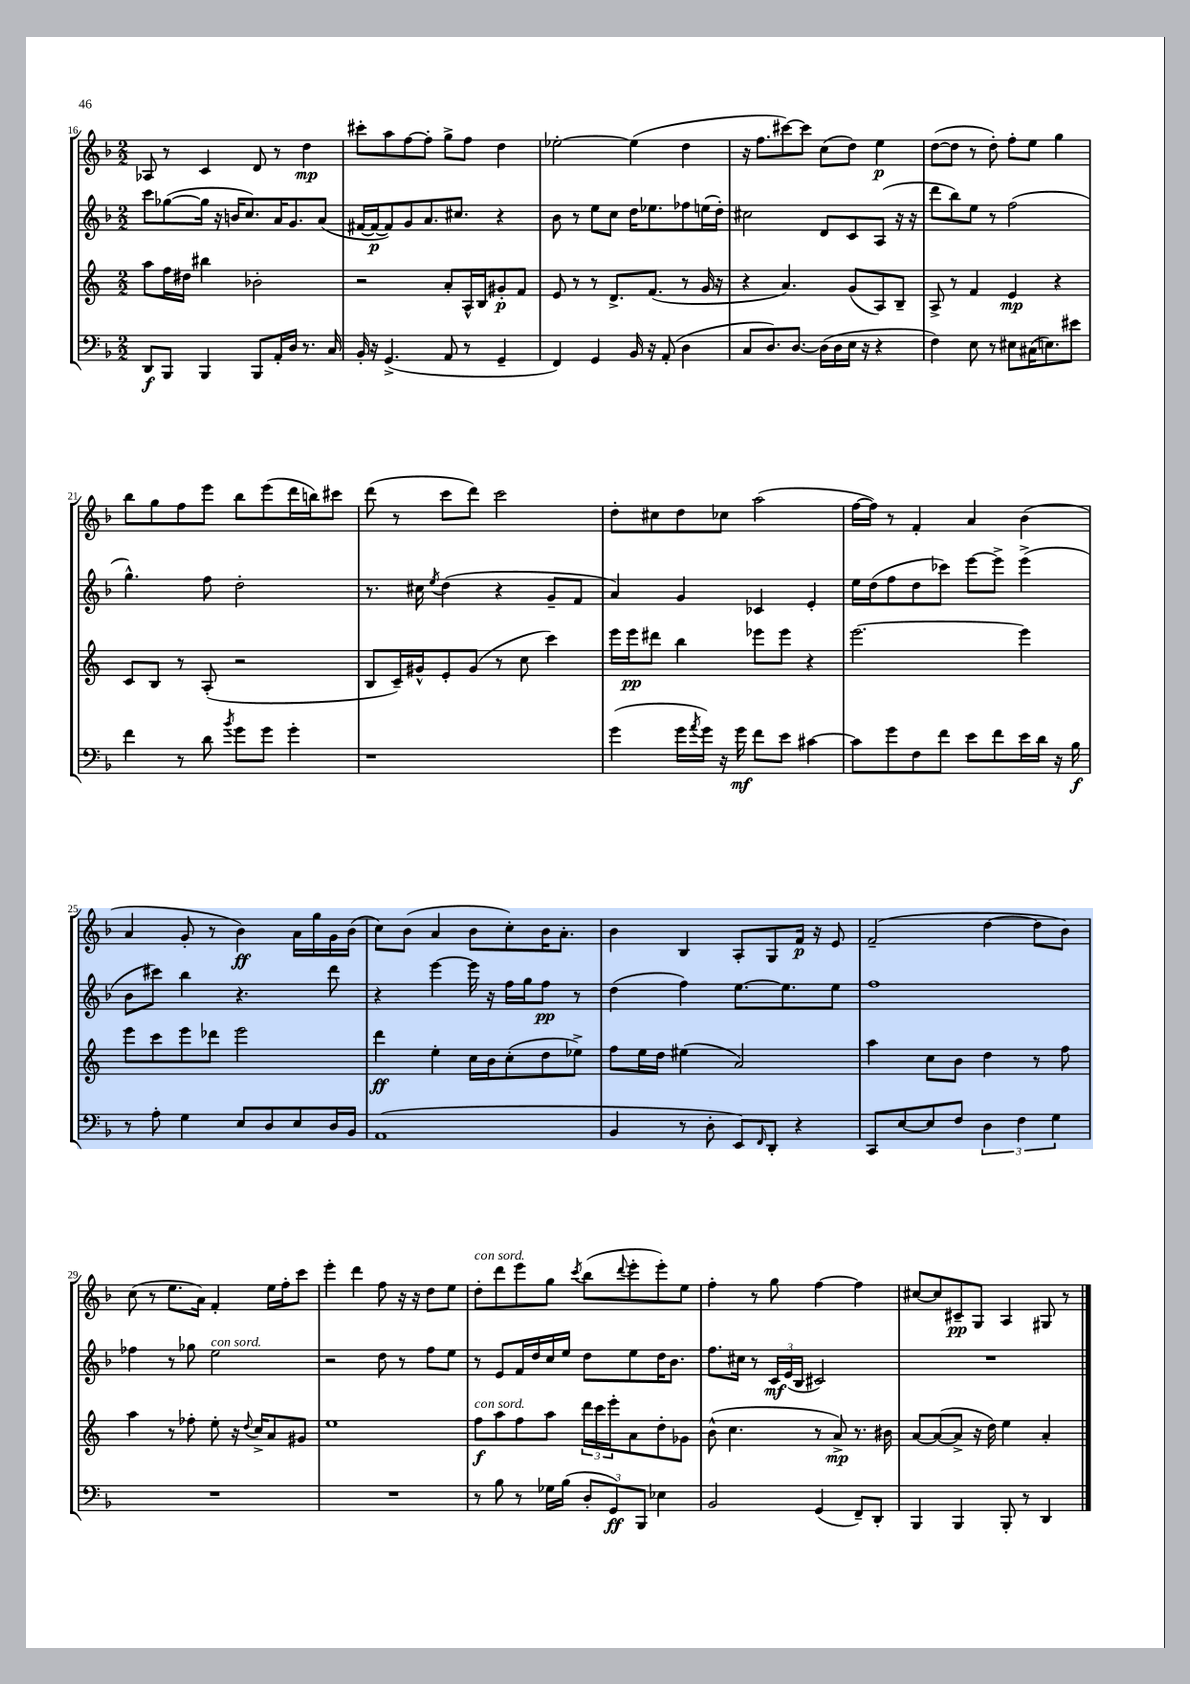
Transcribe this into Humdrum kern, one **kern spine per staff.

**kern	**dynam	**kern	**dynam	**kern	**dynam	**kern	**dynam
*part4	*part4	*part3	*part3	*part2	*part2	*part1	*part1
*staff4	*staff4	*staff3	*staff3	*staff2	*staff2	*staff1	*staff1
*clefF4	*	*clefG2	*	*clefG2	*	*clefG2	*
*k[b-]	*	*k[]	*	*k[b-]	*	*k[b-]	*
*M2/2	*	*M2/2	*	*M2/2	*	*M2/2	*
=16	=16	=16	=16	=16	=16	=16	=16
8DD/L	f	8aa\L	.	8ccc\L	.	8A-X/	.
8BBB-/J	.	16ff\L	.	([8gg-X\	.	8r	.
.	.	16dd#X\JJ	.	.	.	.	.
4BBB-/	.	4bb#X\	.	16gg-\Jk]	.	4c/	.
.	.	.	.	16r	.	.	.
.	.	.	.	16bn/KL	.	.	.
.	.	.	.	8.cc/)	.	.	.
8BBB-/L	.	2b-X'\	.	.	.	8d/	.
16AA'/L	.	.	.	16a/K	.	8r	.
16D/JJ	.	.	.	8.g/	.	.	.
8.r	.	.	.	.	.	4dd\	mp
.	.	.	.	(8a/J	.	.	.
16C/	.	.	.	.	.	.	.
=17	=17	=17	=17	=17	=17	=17	=17
16BB-'/	.	2r	.	[16f#X/LL	.	8ccc#X'\L	.
16r	.	.	.	16f#/J_	p	.	.
(4.GG^/	.	.	.	8f#/])	.	8aa\	.
.	.	.	.	8g/	.	[8ff\	.
.	.	.	.	8.a/	.	8ff'\J]	.
8AA/	.	8a'/L	.	.	.	8gg^\L	.
.	.	.	.	8.cc#X/J	.	.	.
8r	.	16A^^/L	.	.	.	8ff\J	.
.	.	16B/J	.	.	.	.	.
4GG~/	.	8g#X'/	p	4r	.	4dd\	.
.	.	8f/J	.	.	.	.	.
=18	=18	=18	=18	=18	=18	=18	=18
4FF/)	.	8e/	.	8b-\	.	[2ee-X'\	.
.	.	8r	.	8r	.	.	.
4GG/	.	8r	.	8ee\L	.	.	.
.	.	8.d^/L	.	8cc\J	.	.	.
16BB-/	.	.	.	16dd\KL	.	(4ee-\]	.
16r	.	(8.f/J	.	8.ee-X\	.	.	.
(8AA'/	.	.	.	.	.	.	.
4D\	.	8r	.	8ff-X\	.	4dd\	.
.	.	16g/	.	(16een\L	.	.	.
.	.	16r	.	16dd'\JJ)	.	.	.
=19	=19	=19	=19	=19	=19	=19	=19
8C/L	.	4r	.	2cc#X\	.	16r	.
.	.	.	.	.	.	8.ff\L	.
8.D/)	.	.	.	.	.	.	.
.	.	4.a/)	.	.	.	[8ccc#X\)	.
[8.D/J	.	.	.	.	.	.	.
.	.	.	.	.	.	8ccc#\J]	.
(16D\LL]	.	.	.	8d/L	.	(8cc\L	.
16D\	.	.	.	.	.	.	.
16E\JJ	.	(8g/L	.	8c/	.	8dd\J)	.
16r	.	.	.	.	.	.	.
4r	.	8A/)	.	(8A/J	.	4ee\	p
.	.	8B~/J	.	16r	.	.	.
.	.	.	.	16r	.	.	.
=20	=20	=20	=20	=20	=20	=20	=20
4F\)	.	8A^/	.	8ddd\L	.	([8dd\L	.
.	.	8r	.	8bb-\)	.	8dd\J]	.
8E\	.	4f/	.	8ee\J	.	8r	.
8r	.	.	.	8r	.	8dd'\)	.
8E#X\L	.	4e/	mp	(2ff\	.	8ff'\L	.
(16C#X\K	.	.	.	.	.	8ee\J	.
8.En\)	.	.	.	.	.	.	.
.	.	4r	.	.	.	4gg\	.
8e#X\J	.	.	.	.	.	.	.
!!LO:LB:g=z
=21	=21	=21	=21	=21	=21	=21	=21
4f\	.	8c/L	.	4.gg^^\)	.	8bb-\L	.
.	.	8B/J	.	.	.	8gg\	.
8r	.	8r	.	.	.	8ff\	.
8d\	.	(8A'/	.	8ff\	.	8eee\J	.
8qb-/	.	.	.	.	.	.	.
8g\L	.	2r	.	2dd'\	.	8bb-\L	.
8g\J	.	.	.	.	.	(8eee\	.
4g'\	.	.	.	.	.	16ddd\L	.
.	.	.	.	.	.	16bbn\J)	.
.	.	.	.	.	.	8ccc#X\J	.
=22	=22	=22	=22	=22	=22	=22	=22
1r	.	8B/L	.	8.r	.	(8ddd\	.
.	.	16c~/L)	.	.	.	8r	.
.	.	16g#X^^/J	.	16cc#X\	.	.	.
.	.	.	.	8qee/	.	.	.
.	.	8e'/	.	(4dd\	.	8ccc\L	.
.	.	(8g#/J	.	.	.	8ddd\J)	.
.	.	8r	.	4r	.	2ccc\	.
.	.	8cc\	.	.	.	.	.
.	.	4ccc\)	.	8g~/L	.	.	.
.	.	.	.	8f/J	.	.	.
=23	=23	=23	=23	=23	=23	=23	=23
(4g\	.	16eee\LL	.	4a/)	.	8dd'\L	.
.	.	16eee\J	pp	.	.	.	.
.	.	8ddd#X\J	.	.	.	8cc#X\	.
16g\LL	.	4bb\	.	4g/	.	8dd\	.
8qa/	.	.	.	.	.	.	.
16g\JJ)	.	.	.	.	.	.	.
16r	.	.	.	.	.	8cc-X\J	.
16g\	mf	.	.	.	.	.	.
8f\L	.	8eee-X\L	.	4c-X/	.	(2aa\	.
8e\J	.	8eee-\J	.	.	.	.	.
[4c#X\	.	4r	.	4e'/	.	.	.
=24	=24	=24	=24	=24	=24	=24	=24
8c#\L]	.	[2.eee\	.	16ee\LL	.	[16ff\LL	.
.	.	.	.	(16dd\J	.	16ff\JJ])	.
8g\	.	.	.	8ff\	.	8r	.
8F\	.	.	.	8dd\	.	4f'/	.
8f\J	.	.	.	8ccc-X\J)	.	.	.
8e\L	.	.	.	[8eee\L	.	4a/	.
8f\	.	.	.	8eee^\J]	.	.	.
16e\L	.	4eee\]	.	(4eee^\	.	(4b-\	.
16d\JJ	.	.	.	.	.	.	.
16r	.	.	.	.	.	.	.
16B-\	f	.	.	.	.	.	.
!!LO:LB:g=z
=25	=25	=25	=25	=25	=25	=25	=25
8r	.	8eee\L	.	8b-\L	.	4a/	.
8A'\	.	8ccc\	.	8ccc#X\J)	.	.	.
4G\	.	8eee\	.	4bb-\	.	8g'/	.
.	.	8ddd-X\J	.	.	.	8r	.
8E/L	.	2eee\	.	4.r	.	4b-\)	ff
8D/	.	.	.	.	.	.	.
8E/	.	.	.	.	.	16a\LL	.
.	.	.	.	.	.	16gg\	.
16D/L	.	.	.	8ddd\	.	16g\	.
16BB-/JJ	.	.	.	.	.	(16b-\JJ	.
=26	=26	=26	=26	=26	=26	=26	=26
(1AA	.	4ddd\	ff	4r	.	8cc\L)	.
.	.	.	.	.	.	(8b-\J	.
.	.	4ee'\	.	[4eee\	.	4a/	.
.	.	16cc\LL	.	16eee\]	.	8b-\L	.
.	.	16b\J	.	16r	.	.	.
.	.	(8cc'\	.	16ff\LL	.	8cc'\)	.
.	.	.	.	16gg\J	.	.	.
.	.	8dd\	.	8ff\J	pp	16b-\K	.
.	.	.	.	.	.	8.a'\J	.
.	.	8ee-X^\J)	.	8r	.	.	.
=27	=27	=27	=27	=27	=27	=27	=27
4BB-/	.	8ff\L	.	(4dd\	.	4b-\	.
.	.	16ee\L	.	.	.	.	.
.	.	16dd\JJ	.	.	.	.	.
8r	.	(4ee#X\	.	4ff\)	.	4B-/	.
8D'\	.	.	.	.	.	.	.
8EE/L)	.	2a/)	.	[8.ee\L	.	8A'/L	.
16qqFF/	.	.	.	.	.	.	.
8DD'/J	.	.	.	.	.	8G/	.
.	.	.	.	8.ee\]	.	.	.
4r	.	.	.	.	.	16f/Jk	p
.	.	.	.	.	.	16r	.
.	.	.	.	8ee\J	.	8e/	.
=28	=28	=28	=28	=28	=28	=28	=28
8CC/L	.	4aa\	.	1ff	.	(2f~/	.
[8E/	.	.	.	.	.	.	.
8E/]	.	8cc\L	.	.	.	.	.
8F/J	.	8b\J	.	.	.	.	.
6D\	.	4dd\	.	.	.	[4dd\	.
6F\	.	.	.	.	.	.	.
.	.	8r	.	.	.	8dd\L]	.
6G\	.	.	.	.	.	.	.
.	.	8ff\	.	.	.	8b-\J)	.
!!LO:LB:g=z
=29	=29	=29	=29	=29	=29	=29	=29
1r	.	4aa\	.	4ff-X\	.	(8cc\	.
.	.	.	.	.	.	8r	.
.	.	8r	.	8r	.	8.ee\L	.
.	.	8ff-X'\	.	8gg-X\	.	.	.
.	.	.	.	.	.	16a\Jk)	.
!	!	!	!	!LO:TX:a:i:t=con sord.	!	!	!
.	.	8ee'\	.	2ee\	.	4f'/	.
.	.	16r	.	.	.	.	.
.	.	8qqdd/	.	.	.	.	.
.	.	16cc^/KL	.	.	.	.	.
.	.	8a/	.	.	.	16ee\LL	.
.	.	.	.	.	.	16ff'\J	.
.	.	8g#X/J	.	.	.	8ccc\J	.
=30	=30	=30	=30	=30	=30	=30	=30
1r	.	1ee	.	2r	.	4eee'\	.
.	.	.	.	.	.	4ddd\	.
.	.	.	.	8dd\	.	8ff\	.
.	.	.	.	8r	.	16r	.
.	.	.	.	.	.	16r	.
.	.	.	.	8ff\L	.	8dd\L	.
.	.	.	.	8ee\J	.	8ee\J	.
=31	=31	=31	=31	=31	=31	=31	=31
!	!	!	!	!	!	!LO:TX:a:i:t=con sord.	!
!	!	!LO:TX:a:i:t=con sord.	!	!	!	!	!
8r	.	8ff\L	f	8r	.	8dd'\L	.
8B-\	.	8aa\	.	8e/L	.	8ddd\	.
8r	.	8ff\	.	16f/L	.	8eee\	.
.	.	.	.	16dd/	.	.	.
16G-X\LL	.	8aa\J	.	16cc/	.	8gg\J	.
(16B-\JJ	.	.	.	16ee/JJ	.	.	.
.	.	.	.	.	.	8qccc/	.
12D'/L	.	24ddd\LL	.	8dd\L	.	(8bb-\L	.
.	.	24ccc\	.	.	.	.	.
12GG/)	ff	24eee'\J	.	.	.	.	.
.	.	.	.	.	.	8qqddd/	.
.	.	8a\	.	8ee\	.	8eee'\	.
12BBB-/J	.	.	.	.	.	.	.
4E-X\	.	8dd'\	.	16dd\K	.	8eee'\)	.
.	.	.	.	8.b-\J	.	.	.
.	.	8g-X\J	.	.	.	8ee\J	.
=32	=32	=32	=32	=32	=32	=32	=32
2BB-/	.	(8b^^\	.	8.ff\L	.	4ff'\	.
.	.	4.cc\	.	.	.	.	.
.	.	.	.	16cc#X\Jk	.	.	.
.	.	.	.	8r	.	8r	.
.	.	.	.	24c/LL	mf	8gg\	.
.	.	.	.	(24e/	.	.	.
.	.	.	.	24B-/JJ	.	.	.
(4GG/	.	8r	.	2c#X/)	.	[4ff\	.
.	.	8a^/)	mp	.	.	.	.
8FF~/L)	.	8.r	.	.	.	4ff\]	.
8DD'/J	.	.	.	.	.	.	.
.	.	16b#X\	.	.	.	.	.
=33	=33	=33	=33	=33	=33	=33	=33
4BBB-/	.	[8a/L	.	1r	.	[8cc#X/L	.
.	.	(8a/_	.	.	.	8cc#/]	.
4BBB-/	.	8a^/J]	.	.	.	8c#X~/	pp
.	.	16r	.	.	.	8G/J	.
.	.	16dd\)	.	.	.	.	.
8BBB-'/	.	4ee\	.	.	.	4A/	.
8r	.	.	.	.	.	.	.
4DD/	.	4a'/	.	.	.	8G#X/	.
.	.	.	.	.	.	8r	.
==	==	==	==	==	==	==	==
*-	*-	*-	*-	*-	*-	*-	*-
